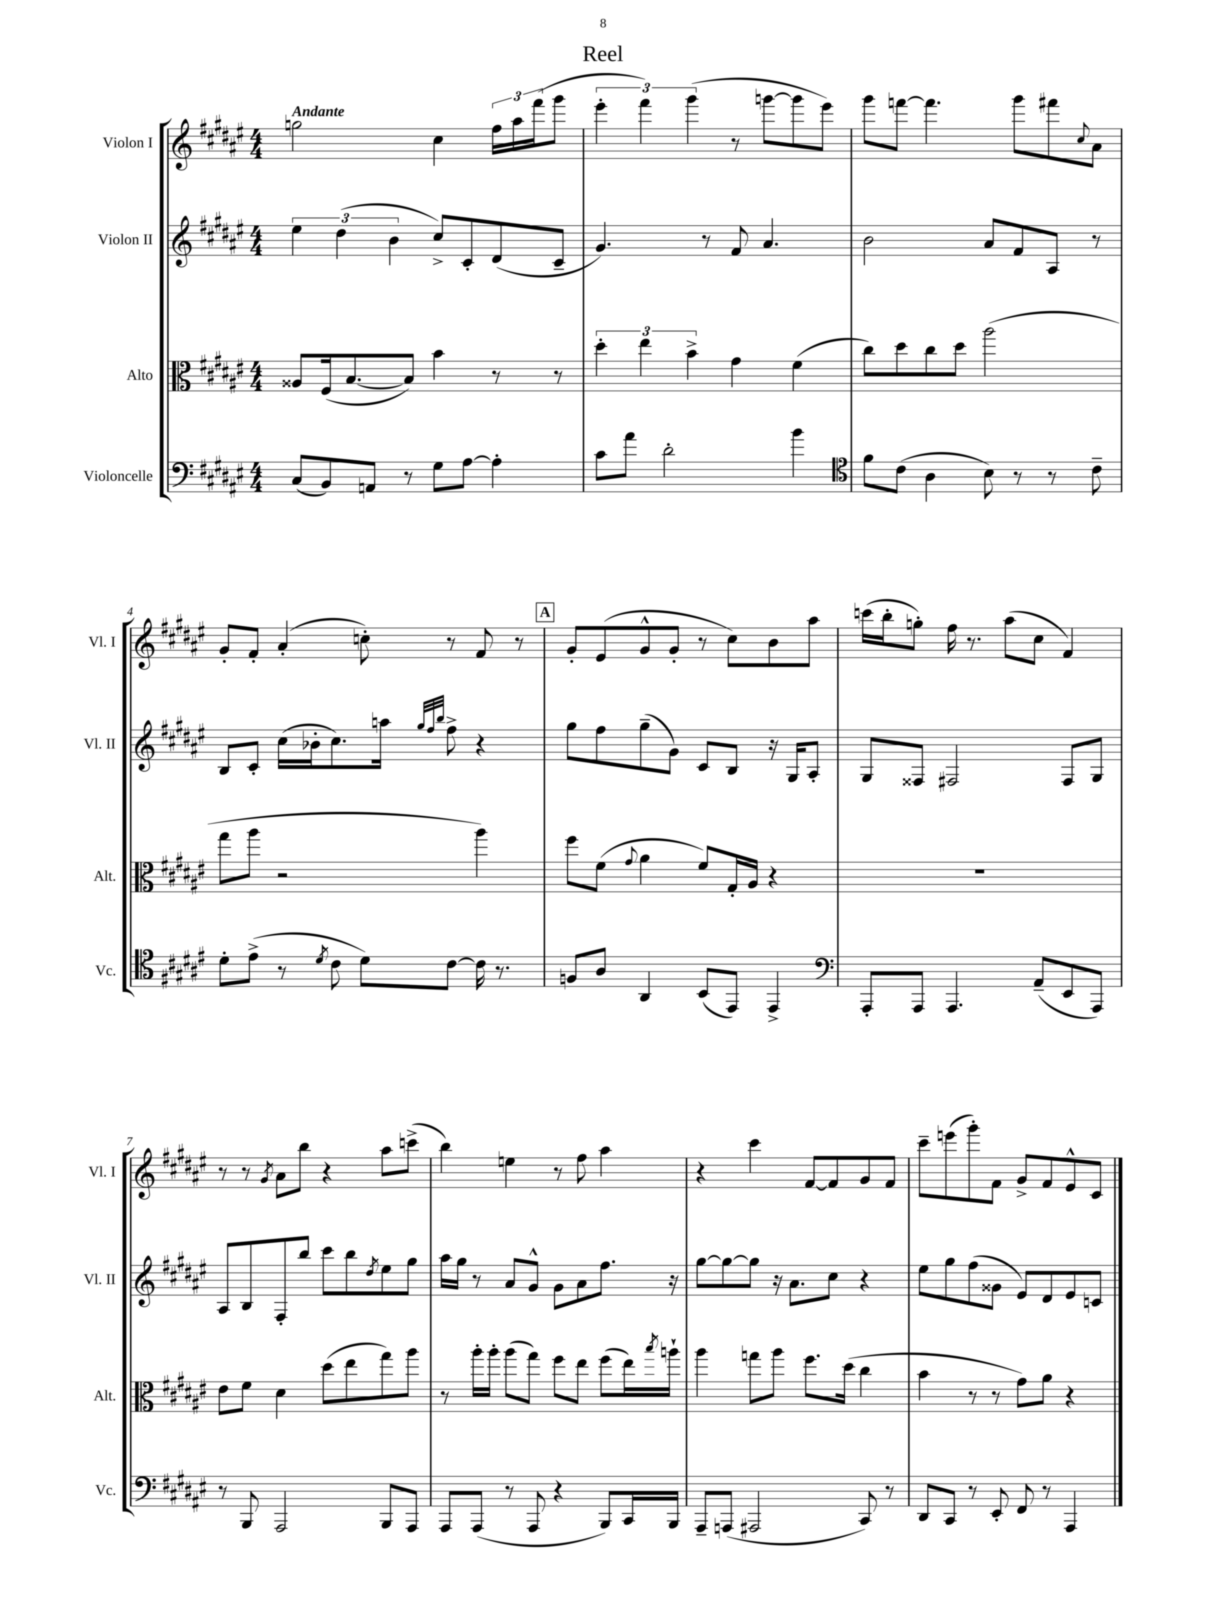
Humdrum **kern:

**kern	**kern	**kern	**kern
*staff4	*staff3	*staff2	*staff1
*clefF4	*clefC3	*clefG2	*clefG2
*k[f#c#g#d#a#e#]	*k[f#c#g#d#a#e#]	*k[f#c#g#d#a#e#]	*k[f#c#g#d#a#e#]
*M4/4	*M4/4	*M4/4	*M4/4
(8C#/L	8A##/L	6ee#\	2gg\
8BB/)	(16F#/k	.	.
.	.	(6dd#\	.
.	[8.B/	.	.
8AA/J	.	.	.
.	.	6b\	.
8r	8B/]J)	.	.
8G#\L	4b\	8cc#^/L)	4cc#\
[8A#\J	.	8c#'/	.
4A#'\]	8r	(8d#/	24ff#\LL
.	.	.	24aa#\
.	.	.	(24fff#\J
.	8r	8c#~/J	8ggg#\J
=	=	=	=
8c#\L	6dd#'\	4.g#/)	6eee#'\
8a#\J	.	.	.
.	6ee#\	.	6fff#\)
2d#'\	.	.	.
.	6b^\	.	(6ggg#\
.	.	8r	.
.	4g#\	8f#/	8r
.	.	4.a#/	[8ggg\L
4b\	(4f#\	.	8ggg\]
.	.	.	8eee#\J)
=	=	=	=
*clefC4	*	*	*
8f#\L	8cc#\L)	2b\	8ggg#\L
(8c#\J	8dd#\	.	[8fff\J
4A#\	8cc#\	.	4.fff\]
.	8dd#\J	.	.
8B\)	(2aa#\	8a#/L	.
8r	.	8f#/	8ggg#\L
8r	.	8A#/J	8fff#\
.	.	.	8qqcc#/
8c#~\	.	8r	8a#\J
=	=	=	=
8d#'\L	8gg#\L	8B/L	8g#'/L
(8e#^\J	8aa#\J	8c#'/J	8f#'/J
8r	2r	(16cc#\LL	(4a#'/
.	.	16b-'\J	.
8qd#/	.	.	.
8c#\	.	8.cc#\)	.
8d#\L)	.	.	8cc'\)
.	.	16aa\Jk	.
.	.	32qqgg#/LLL	.
.	.	32qqff#/	.
.	.	32qqbb/JJJ	.
[8c#\J	.	8ff#^\	8r
16c#\]	4aa#\)	4r	8f#/
8.r	.	.	.
.	.	.	8r
=	=	=	=
8F/L	8ff#\L	8gg#\L	8g#'/L
8A#/J	(8f#\J	8ff#\	(8e#/
.	8qqg#/	.	.
4AA#/	4a#\	(8gg#~\	8g#^^/
.	.	8g#\J)	8g#'/J
(8BB/L	8f#/L)	8c#/L	8r
8EE#/J)	16G#'/L	8B/J	8cc#\L)
.	16A#/JJ	.	.
4EE#^/	4r	16r	8b\
.	.	16G#/LK	.
.	.	8A#'/J	8aa#\J
=	=	=	=
*clefF4	*	*	*
8AAA#'/L	1r	8G#/L	(16ccc\LL
.	.	.	16bb'\J
8AAA#/J	.	8F##/J	8gg'\J)
4.AAA#/	.	2F#/	16ff#\
.	.	.	8.r
.	.	.	(8aa#\L
(8AA#~/L	.	.	8cc#\J
8EE#/	.	8F#/L	4f#/)
8AAA#/J)	.	8G#/J	.
=	=	=	=
8r	8e#\L	8A#/L	8r
8BBB/	8f#\J	8B/	8r
.	.	.	8qg#/
2AAA#/	4d#\	8F#'/	8a#\L
.	.	8bb/J	8bb\J
.	(8dd#\L	8ccc#\L	4r
.	8ee#\	8bb\	.
.	.	8qdd#/	.
8BBB/L	8gg#\)	8ee#\	8aa#\L
8AAA#/J	8aa#\J	8gg#\J	(8ccc^\J
=	=	=	=
8AAA#/L	8r	16aa#\LL	4bb\)
.	.	16gg#\JJ	.
(8AAA#/J	16aa#'\LL	8r	.
.	16aa#'\JJ	.	.
8r	(8aa#\L	8a#/L	4ee\
8AAA#/	8gg#\J)	8g#^^/J	.
4r	8ff#\L	8g#\L	8r
.	8ee#\J	8a#\	8ff#\
8BBB/L)	(8ff#\L	8.ff#\J	4aa#\
16CC#/L	16ee#\L)	.	.
.	8qbb/	.	.
16BBB/JJ	16aa`\JJ	16r	.
=	=	=	=
8AAA#~/L	4aa#\	[8gg#\L	4r
(8AAA/J	.	8gg#\_	.
2AAA#/	8gg\L	8gg#\]J	4ccc#\
.	8aa#\J	16r	.
.	.	8.a#\L	.
.	8.ff#\L	.	[8f#/L
.	.	8cc#\J	8f#/]
.	(16dd#\Jk	.	.
8CC#/)	4cc#\	4r	8g#/
8r	.	.	8f#/J
=	=	=	=
8DD#/L	4b\	8ee#\L	8ccc#~\L
8CC#/J	.	8gg#\	(8eee\
8r	8r	(8ff#\	8ggg#'\)
8EE#'/	8r	8g##\J	8f#\J
8FF#/	8g#\L)	8e#/L)	8g#^/L
8r	8a#\J	8d#/	8f#/
4AAA#/	4r	8e#/	8e#^^/
.	.	8c/J	8c#/J
==	==	==	==
*-	*-	*-	*-
